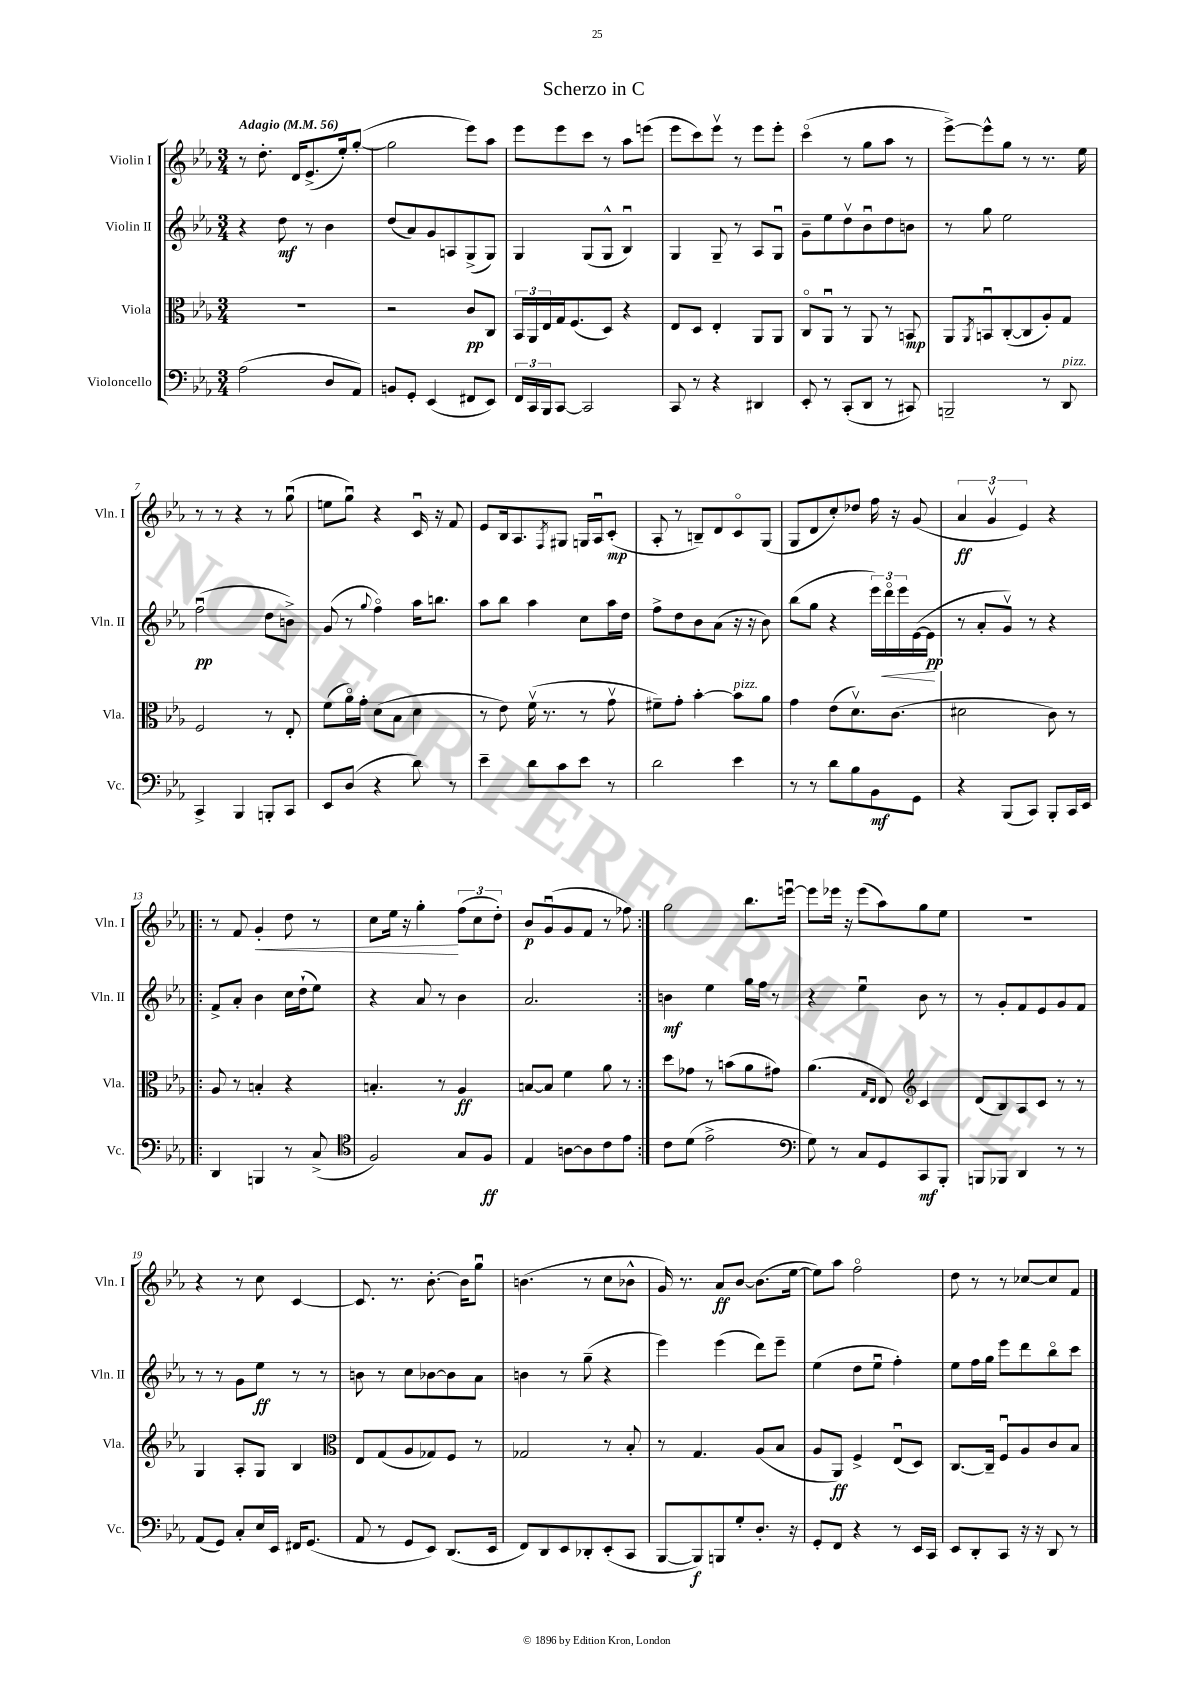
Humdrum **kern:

**kern	**kern	**kern	**kern
*staff4	*staff3	*staff2	*staff1
*clefF4	*clefC3	*clefG2	*clefG2
*k[b-e-a-]	*k[b-e-a-]	*k[b-e-a-]	*k[b-e-a-]
*M3/4	*M3/4	*M3/4	*M3/4
*MM56	*MM56	*MM56	*MM56
(2A-\	2.r	4r	8r
.	.	.	8.dd'\
.	.	8dd\	.
.	.	.	16d/LK
.	.	8r	(8.e-^/
8D/L	.	4b-\	.
.	.	.	16ee-'/k)
8AA-/J)	.	.	([8gg'/J
=	=	=	=
8BB/L	2r	(8dd/L	2gg\]
8GG'/J	.	8a-/)	.
(4EE-/	.	8g/	.
.	.	8A/	.
8FF#/L	8c/L	(8G^/	8eee-\L)
8EE-/J)	8C/J	8G/J)	8aa-\J
=	=	=	=
24FF/LL	24BB-/LL	4G/	8eee-\L
24CC/	24AA-/	.	.
24BBB-/J	24E-/	.	.
[8CC/J	16G/J	.	8eee-\
.	(8.F/	.	.
2CC/]	.	(8G/L	8ccc\J
.	8D/J)	8G^^/J	8r
.	4r	4B-u/)	8aa-\L
.	.	.	(8eee\J
=	=	=	=
8CC/	8E-/L	4G/	8eee-\L
8r	8D/J	.	8ccc\)
4r	4E-'/	8G~/	8eee-v\J
.	.	8r	8r
4DD#/	8AA-/L	8A-/L	8eee-\L
.	8AA-/J	8Gu/J	8eee-'\J
=	=	=	=
8EE-'/	8Co/L	8g~\L	(4ccco\
8r	8AA-u/J	8ee-\	.
(8CC'/L	8r	8ddv\	8r
8DD/J	8AA-/	8b-u\	8gg\L
8r	8r	8dd\	8aa-\J
8CC#/)	8BB/	8b\J	8r
=	=	=	=
2BBB~/	8AA-/L	8r	[8eee-^\L)
.	8qAA-/	.	.
.	8BBu/	8gg\	8eee-^^\]
.	([8C'/	2ee-\	8gg\J
.	8C/]	.	8r
8r	8A-'/)	.	8.r
8DD/	8G/J	.	.
.	.	.	16ee-\
=	=	=	=
4CC^/	2F/	(2ffu\	8r
.	.	.	8r
4BBB-/	.	.	4r
8BBB'/L	8r	8dd\L	8r
8CC/J	8E-'/	8b^\J)	(8ggu\
=	=	=	=
8EE-/L	(8f\L	(8g/	8ee\L
(8D/J	16a-o\L)	8r	8ggu\J)
.	16g'\JJ	.	.
.	.	8qqgg/	.
4r	(8d\L	4ffo\)	4r
.	8B-\J	.	.
8d\)	4d\	16aa-\LK	16cu/
.	.	8.bb\J	16r
8r	.	.	8f/
=	=	=	=
4e-~\	8r	8aa-\L	8e-/L
.	8e-\)	8bb-\J	16B-/k
.	.	.	8.A-/
8d\L	(16fv\	4aa-\	.
.	8.r	.	.
.	.	.	8qF/
8c\	.	.	8G#/J
8e-\J	8r	8cc\L	16G/LL
.	.	.	16A-u/J
8r	8gv\	16aa-\L	(8c'/J
.	.	16dd\JJ	.
=	=	=	=
2d\	8f#~\L)	8ff^\L	8A-'/
.	8g'\J	8dd\	8r
.	[4b-'\	8b-\	8B~/L)
.	.	(8a-\J	8d/
4e-\	8b-\]L	16r	8co/
.	.	16r	.
.	8a-\J	8b-\)	(8G/J
=	=	=	=
8r	4g\	(8bb-\L	8G/L
8r	.	8gg\J	8d/
8d\L	(8e-\L	4r	8cc'/)
8B-\	8.dv\)	.	8dd-/J
8BB-\	.	24eee-\LL)	16ff\
.	.	24dddo\	.
.	(8.c\J	.	16r
.	.	24eee-\	.
8GG\J	.	([16e-\	(8g/
.	.	16e-\]JJ	.
=	=	=	=
4r	2d#\	8r	6a-/
.	.	8a-'/L	.
.	.	.	6gv/
(8BBB-/L	.	8gv/J)	.
.	.	.	6e-/)
8CC/J)	.	8r	.
8BBB-'/L	8c\)	4r	4r
16CC/L	8r	.	.
16EE-/JJ	.	.	.
=!|:	=!|:	=!|:	=!|:
4DD/	8A-/	8f^/L	8r
.	8r	8a-'/J	8f/
4BBB/	4B'/	4b-\	4g'/
8r	4r	16cc\LL	8dd\
.	.	(16dd`\J	.
(8C^/	.	8ee-\J)	8r
=	=	=	=
*clefC4	*	*	*
2F/)	4.B'/	4r	8cc\L
.	.	.	16ee-\Jk
.	.	.	16r
.	.	8a-/	4gg'\
.	8r	8r	.
8G/L	4A-/	4b-\	(12ff\L
.	.	.	12cc\
8F/J	.	.	.
.	.	.	12dd'\J)
=	=	=	=
4E-/	[8B/L	2.a-/	8b-/L
.	8B/]J	.	(8gu/
[8A\L	4f\	.	8g/
8A\]	.	.	8f/J
8c\	8a-\	.	8r
8e-\J	8r	.	8ff-\)
=:|!	=:|!	=:|!	=:|!
8c\L	8dd\L	4b\	2gg\
(8d\J	8g-\J	.	.
2e-^\	8r	4ee-\	.
.	(8b\L	.	.
.	8a-\	16gg\LL	8.bb-\L
.	.	16ff\JJ	.
.	8g#\J)	8r	.
.	.	.	[16eeeu\Jk
=	=	=	=
*clefF4	*	*	*
8G\)	(4.a-\	4r	8eee\]L
8r	.	.	16eee-\Jk
.	.	.	16r
8C/L	.	4ee-u\	(8eee-\L
.	16qqG/LL	.	.
.	16qqE-/JJ	.	.
8GG/	8E-/)	.	8aa-\)
*	*clefG2	*	*
8CC/	4c/	8b-\	8gg\
8BBB-'/J	.	8r	8ee-\J
=	=	=	=
8BBB/L	(8d/L	8r	2.r
8BBB-/J	8B-/)	8g'/L	.
4DD/	8A-/	8f/	.
.	8c/J	8e-/	.
8r	8r	8g/	.
8r	8r	8f/J	.
=	=	=	=
(8AA-/L	4G/	8r	4r
8GG/J)	.	8r	.
8C'/L	8A-'/L	8g\L	8r
16E-/L	8G/J	8ee-\J	8cc\
16EE-/JJ	.	.	.
16FF#/LK	4B-/	8r	[4c/
(8.GG/J	.	.	.
.	.	8r	.
=	=	=	=
*	*clefC3	*	*
8AA-/	8E-/L	8b\	8.c/]
8r	(8G/	8r	.
.	.	.	8.r
8GG/L	8A-/	8cc\L	.
8EE-/J)	8G-/)	[8b-\	[8.b-'\
(8.DD/L	8F/J	8b-\]	.
.	.	.	16b-\]LK
.	8r	8a-\J	8ggu\J
16EE-/Jk	.	.	.
=	=	=	=
8FF/L)	2G-/	4b\	(4.b\
8DD/	.	.	.
8EE-/	.	8r	.
8DD-'/	.	(8gg~\	8r
(8EE-'/	8r	4r	8cc\L
8CC/J	8B-'/	.	8b-^^\J
=	=	=	=
[8BBB-/L	8r	4eee-\)	16g/)
.	.	.	8.r
8BBB-/])	4.G/	.	.
8BBB/	.	(4eee-\	8a-/L
8G'/	.	.	[8b-/J
8.D'/J	(8A-/L	8ddd\L)	(8.b-\]L
.	8B-/J	8eee-~\J	.
16r	.	.	[16ee-\Jk
=	=	=	=
8GG'/L	8A-/L	(4ee-\	8ee-\]L)
8FF/J	8AA-/J)	.	8aa-\J
4r	4F^/	8dd\L	2ffo\
.	.	8ee-u\J	.
8r	(8E-u/L	4ff'\)	.
16EE-/LL	8D/J)	.	.
16CC/JJ	.	.	.
=	=	=	=
8EE-/L	[8.C/L	8ee-\L	8dd\
8DD'/	.	16ff\L	8r
.	16C~/]Jk	16gg\JJ	.
8CC/J	8Fu/L	8eee-\L	8r
16r	8A-/	8ddd\	[8cc-/L
16r	.	.	.
8DD/	8c/	8bb-o\	8cc-/]
8r	8B-/J	8ccc\J	8f/J
==	==	==	==
*-	*-	*-	*-
